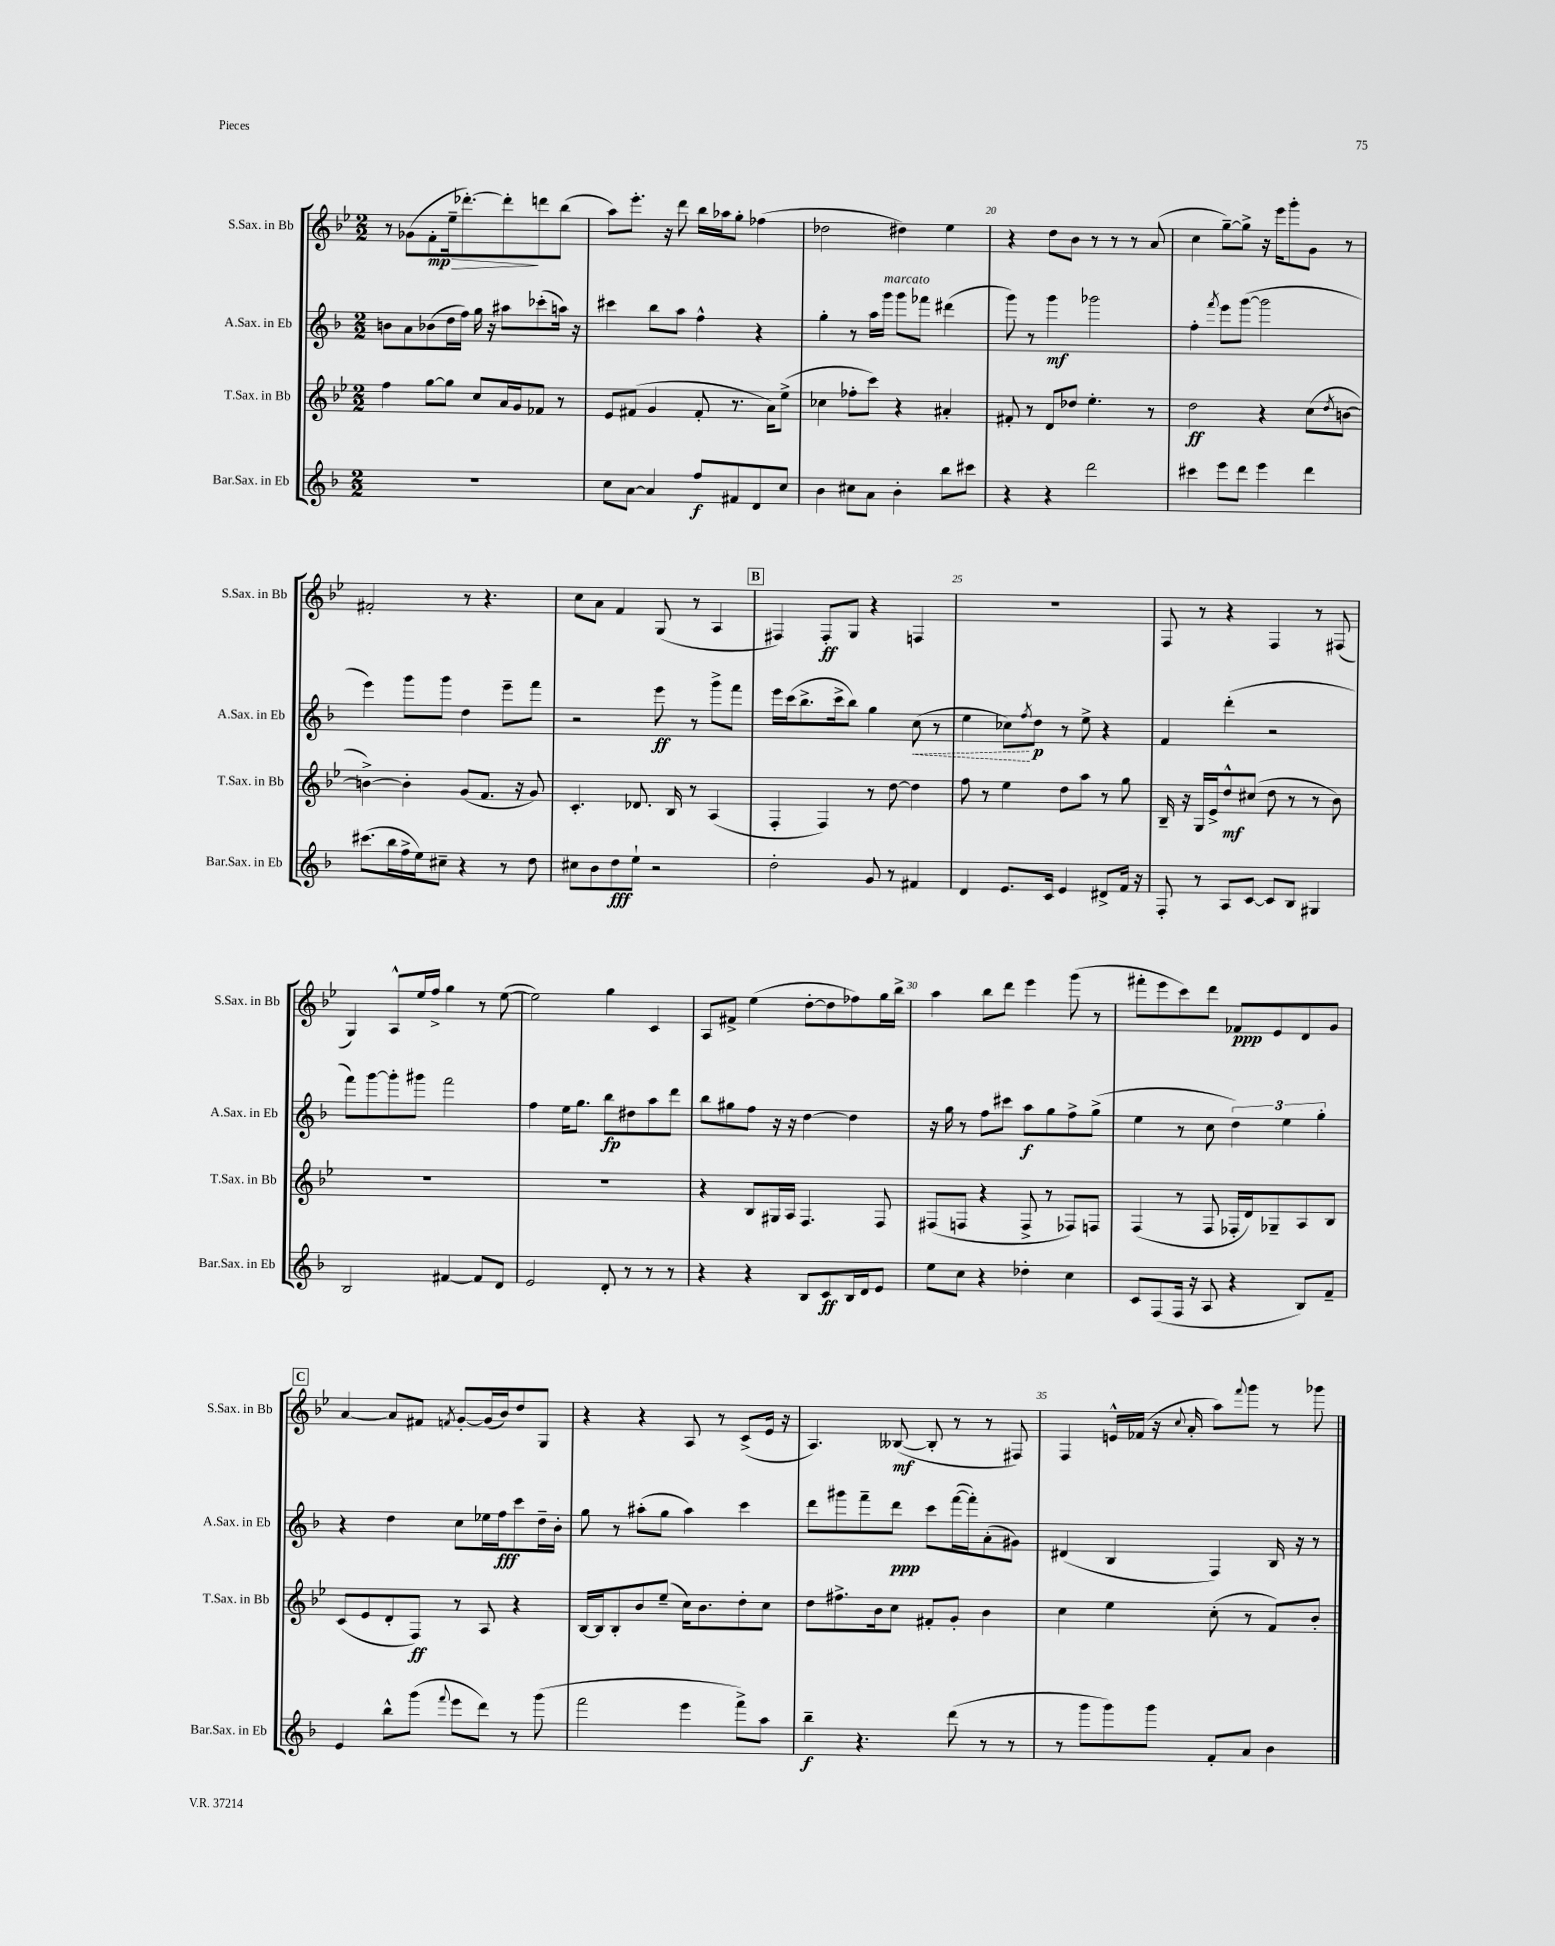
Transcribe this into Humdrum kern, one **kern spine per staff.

**kern	**kern	**kern	**kern
*staff4	*staff3	*staff2	*staff1
*clefG2	*clefG2	*clefG2	*clefG2
*k[b-]	*k[b-e-]	*k[b-]	*k[b-e-]
*M2/2	*M2/2	*M2/2	*M2/2
1r	4ff	8b	8r
.	.	8a	(8g-
.	[8gg	(8b-	8f'
.	8gg]	16dd	16ee-~
.	.	16ff)	[8.ddd-')
.	8cc	16gg	.
.	.	16r	.
.	16a	8aa#	8ddd-']
.	16g	.	.
.	8f-	(8ccc-'	8ddd
.	8r	16aa)	(8bb-
.	.	16r	.
=	=	=	=
8cc	8e-	4ccc#	8aa)
[8a	(8f#	.	8.eee-'
4a]	4g	8bb-	.
.	.	.	16r
.	.	8aa	8ddd
8ff	8f#'	4ff^^	16bb-
.	.	.	16aa-
8f#	8.r	.	8gg'
8d	.	4r	(4ff-
.	16a)	.	.
8cc	(8ee-^	.	.
=	=	=	=
4b-	4cc-	4gg'	2dd-
8cc#	8ff-'	8r	.
8a	8ccc)	16aa	.
.	.	16ggg	.
4b-'	4r	8ggg	4dd#)
.	.	8fff-	.
8bb-	4a#'	(4ddd#	4ee-
8ccc#	.	.	.
=	=	=	=
4r	8f#'	8ggg)	4r
.	8r	8r	.
4r	8d	4ggg	8dd
.	8dd-	.	8b-
2ddd	4.ee-'	2ggg-	8r
.	.	.	8r
.	.	.	8r
.	8r	.	(8a
=	=	=	=
4ccc#	2dd	4ff'	4cc
.	.	8qfff	.
8eee	.	8eee	[8gg~)
8ddd	.	([8ggg	8gg^]
4eee	4r	2ggg]	16r
.	.	.	16eee-
.	.	.	8ggg'
4ddd	(8cc	.	8g
.	8qdd	.	.
.	[8b	.	8r
=	=	=	=
(8.ccc#	4b^_)	4eee)	2f#'
16bb-	.	.	.
16ff^	4b']	8ggg	.
16ee)	.	.	.
8cc#~	.	8ggg	.
4r	(8g	4dd	8r
.	8.f	.	4.r
8r	.	8eee~	.
.	16r	.	.
8dd	8g)	8fff	.
=	=	=	=
8cc#	4.c'	2r	8cc
8b-	.	.	8a
8dd	.	.	4f
8ee`	8.d-	.	.
2r	.	8eee	(8G
.	16B-	.	.
.	8r	8r	8r
.	(4A	8ggg^	4A
.	.	8fff	.
=	=	=	=
2dd'	4F'	16eee	4F#)
.	.	(16ccc	.
.	.	8.bb-^	.
.	4F)	.	8F#'
.	.	16ccc^	.
.	.	8bb-)	8G
8g	8r	4gg	4r
8r	[8dd	.	.
4f#	4dd]	(8cc	4F
.	.	8r	.
=	=	=	=
4d	8ff	4ee	1r
.	8r	.	.
8.e	4ee-	8cc-)	.
.	.	8qff	.
.	.	8dd	.
16c	.	.	.
4e	8dd	8r	.
.	8aa	8ee^	.
8d#^	8r	4r	.
16f	8gg	.	.
16r	.	.	.
=	=	=	=
8F'	16B-~	4f	8F
.	16r	.	.
8r	16G	.	8r
.	16e-^	.	.
8A	8dd^^	(4ddd'	4r
[8c	(8cc#	.	.
8c]	8dd	2r	4F
8B-	8r	.	.
4G#	8r	.	8r
.	8b-)	.	(8F#
=	=	=	=
2B-	1r	8fff)	4G)
.	.	[8ggg	.
.	.	8ggg']	8A^^
.	.	8ggg#	16ee-
.	.	.	16ff^
[4f#	.	2fff	4gg
8f#]	.	.	8r
8d	.	.	([8ee-
=	=	=	=
2e	1r	4ff	2ee-])
.	.	16ee	.
.	.	8.gg	.
8d'	.	8bb-	4gg
8r	.	8dd#	.
8r	.	8aa	4c
8r	.	8ddd	.
=	=	=	=
4r	4r	8bb-	8A
.	.	8gg#	8f#^
4r	8B-	8ff	(4ee-
.	16G#	16r	.
.	16A	16r	.
8B-	4.F	[4dd	[8dd'
8c	.	.	8dd]
16B-	.	4dd]	8ff-)
16d	.	.	.
8e	8F	.	16gg
.	.	.	16bb-^
=	=	=	=
8ee	(8F#	16r	4aa
.	.	16gg	.
8cc	8F	8r	.
4r	4r	8ff	8bb-
.	.	8ccc#	8ddd
4dd-'	8F^	8aa	4eee-
.	8r	8gg	.
4cc	8F-)	8ff^	(8ggg
.	8F	(8gg^	8r
=	=	=	=
8c	(4F	4ee	8fff#'
(8F	.	.	8eee-
16F	8r	8r	8ccc)
16r	.	.	.
8A	8F	8cc	8ddd
4r	16F-'	6dd)	8f-
.	16d)	.	.
.	8G-~	.	8e-
.	.	6ee	.
8B-)	8A	.	8d
.	.	6gg'	.
8f~	8B-	.	8g
=	=	=	=
4e	(8c	4r	[4a
.	8e-	.	.
8bb-^^	8d'	4dd	8a]
(8ggg	8F)	.	8f#
8qqfff	.	.	8qf
8eee	8r	8cc	[8g'
8ddd)	8A	16ee-	(16g]
.	.	16ff	16b-)
8r	4r	8ccc	8dd
(8ggg	.	16dd~	8G
.	.	16b-'	.
=	=	=	=
2fff	[16B-	8gg	4r
.	16B-]	.	.
.	8B-'	8r	.
.	8b-	(8aa#'	4r
.	(8ee-~	8gg	.
4eee	16cc)	4aa#)	8A
.	8.b-	.	.
.	.	.	8r
8fff^)	8dd'	4ccc	(8c^
8aa	8cc	.	16e-
.	.	.	16r
=	=	=	=
4bb-~	8dd	8ddd	4.A)
.	8.ff#^	8ggg#	.
4.r	.	8fff~	.
.	16b-	.	.
.	8cc	8ddd	([8B--
.	8f#'	8ccc	8B--']
(8ddd	8g'	([16fff	8r
.	.	16fff'])	.
8r	4b-	(8a'	8r
8r	.	8g#)	8F#)
=	=	=	=
8r	4cc	(4d#	4F
8ggg	.	.	.
8ggg)	4ee-	4B-	16e^^
.	.	.	(16f-
8ggg	.	.	16r
.	.	.	8qqcc
.	.	.	16a'
8f'	(8cc'	4F)	8aa)
.	.	.	8qqfff
8a	8r	.	8ggg
4b-	8f)	16B-	8r
.	.	16r	.
.	8b-'	8r	8ggg-
==	==	==	==
*-	*-	*-	*-
